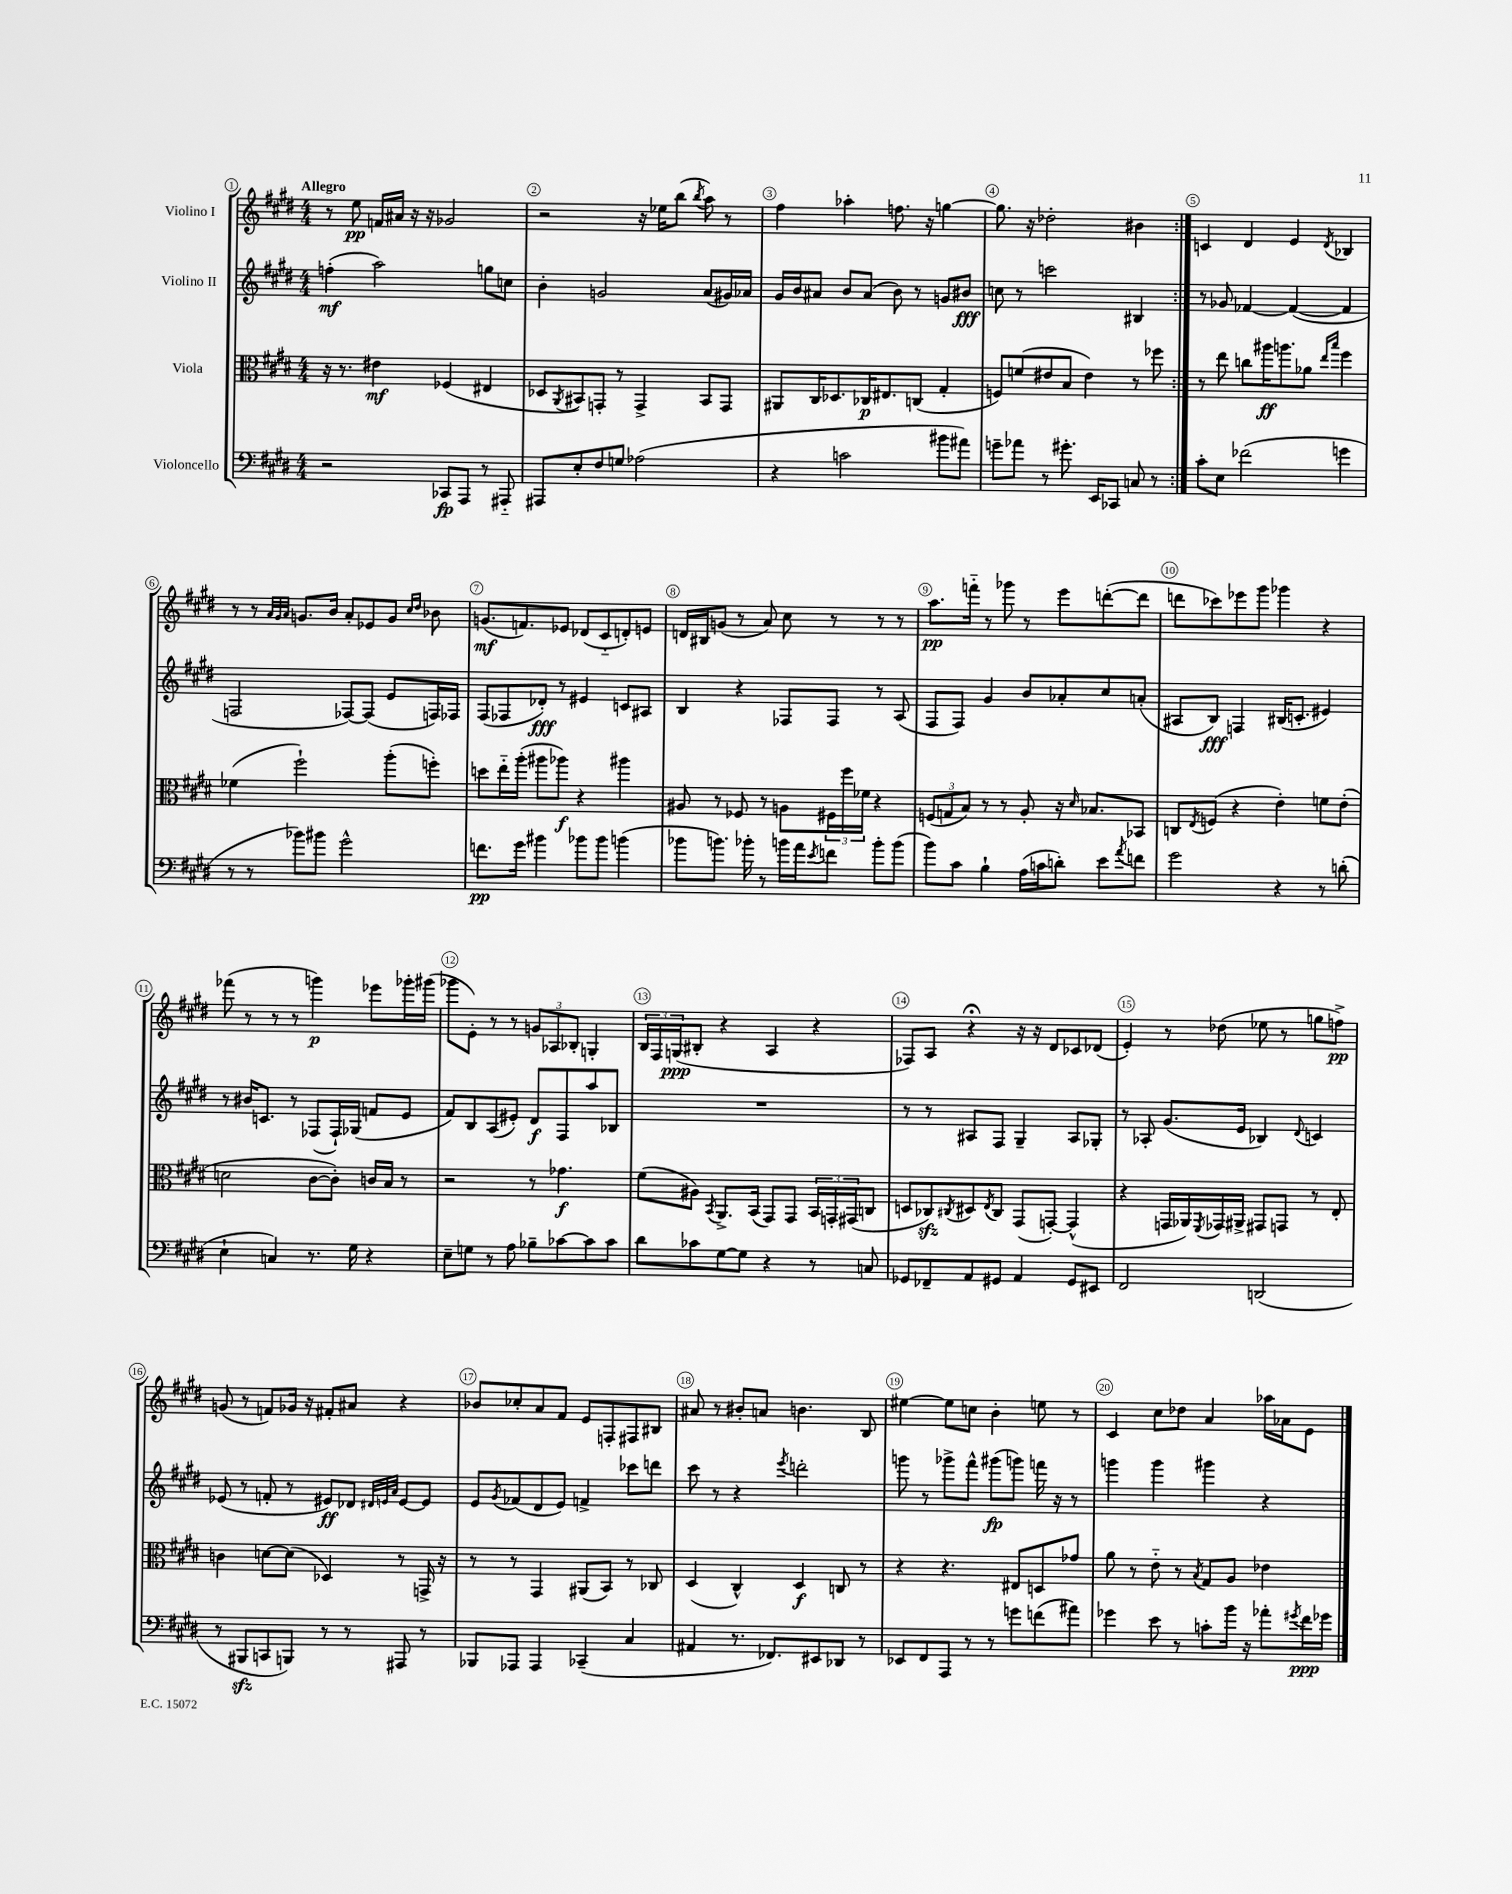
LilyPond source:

<<
\new StaffGroup <<
\new Staff = "s0" \with { instrumentName = "Violino I" } {
    \clef treble \key e \major \numericTimeSignature \time 4/4 \tempo "Allegro"
    \repeat volta 2 { r8 e''8\pp f'16 ais'16 r16 r16 ges'2 |
    r2 r16 ees''16 b''8( \acciaccatura { b''8 } a''8) r8 |
    fis''4 aes''4-. f''8. r16 g''4~ |
    g''8. r16 des''2-. bis'4 | }
    c'4 dis'4 e'4 \acciaccatura { dis'8 } bes4 |
    r8 r8 \grace { a'32 gis'32 a'32 } g'8. b'16 a'8-. ees'8 g'8 \grace { cis''16 dis''16 } bes'8 |
    g'8.\mf( f'8.) ees'8 des'8( cis'8-_ d'8-.) e'8 |
    d'16 bis16 g'8( r8 a'8) cis''8 r8 r8 r8 |
    a''8.\pp f'''16-_ r8 ges'''8 r8 e'''8 d'''8~-.( d'''8 |
    d'''8 ces'''8) ees'''8 gis'''8 ges'''4 r4 |
    fes'''8( r8 r8 r8 g'''4\p) ees'''8 ges'''16-. gis'''16( |
    ges'''8 e'8-.) r8 r8 \tuplet 3/2 { g'8 aes8 bes8-. } g4-. |
    \tuplet 3/2 { b16 fis16 g16\ppp( } bis8-. r4 a4 r4 |
    fes8) a8 r4\fermata r16 r16 dis'8 ces'8 des'8( |
    e'4-.) r8 des''8( ees''8 r8 g''8 f''8->\pp) |
    g'8( r8 f'8) ges'16 r16 fis'8-. ais'8 r4 |
    bes'8 ces''8-. a'8 fis'8 e'8 f8-. fis8 bis8 |
    ais'8 r8 bis'8-. a'8 b'4. b8 |
    eis''4~ eis''8 c''8 b'4-. e''8 r8 |
    cis'4 cis''8 des''8 a'4 aes''16 aes'16 e'8 \bar "|." |
}
\new Staff = "s1" \with { instrumentName = "Violino II" } {
    \clef treble \key e \major \numericTimeSignature \time 4/4
    \repeat volta 2 { f''4-.\mf( a''2) g''8 c''8 |
    b'4-. g'2 a'8( gis'16) aes'16 |
    gis'16 b'16 ais'8 b'8 ais'8( b'8) r8 g'8 bis'8\fff |
    c''8 r8 c'''2 bis4 | }
    r8 ges'8 fes'4~ fes'4~( fes'4 |
    f2 fes8~) fes8( e'8 f16) fes16 |
    fis8( fes8 des'8-.\fff) r8 eis'4 c'8 ais8 |
    b4 r4 fes8 fes8 r8 a8( |
    fis8 fis8) gis'4 b'8 aes'8-. cis''8 a'8-.( |
    ais8 b8\fff) f4 bis16( c'8.-. eis'4) |
    r8 bis'16 c'8. r8 fes8( fes16-!) ges16( f'8 e'8 |
    fis'8) b8 a8( eis'8-.) dis'8\f fis8 a''8 bes8 |
    R1 |
    r8 r8 ais8 fis8 gis4-- ais8 ges8-. |
    r8 aes8-. gis'8.( e'16 bes4) \appoggiatura { dis'8 } c'4 |
    ees'8( r8 f'8-. r8 eis'8\ff) des'8 \grace { dis'32 e'32 a'32 } e'8~ e'8 |
    e'8 \acciaccatura { gis'8 } fes'8( dis'8 e'8) f'4-> ces'''8 d'''8 |
    cis'''8 r8 r4 \acciaccatura { e'''8 } d'''2-. |
    g'''8 r8 ges'''8-> fis'''8-^ gis'''8\fp( g'''8) f'''16 r16 r8 |
    g'''4 g'''4 gis'''4 r4 \bar "|." |
}
\new Staff = "s2" \with { instrumentName = "Viola" } {
    \clef alto \key e \major \numericTimeSignature \time 4/4
    \repeat volta 2 { r16 r8. eis'4\mf fes4( eis4 |
    des8 \acciaccatura { a,8 } bis,8) g,8-. r8 g,4-> bis,8 g,8 |
    ais,8 cis16 des8. ces16\p eis8. c8( gis4-. |
    f8) f'8( eis'8 b8 eis'4) r8 fes''8 | }
    r8 e''8 c''8 ais''16\ff a''8. aes'8 \grace { e''16 b''16 } fis''4 |
    fes'4( fis''2-!) a''8-.( f''8-.) |
    d''8 e''16-_ a''16-.( ais''8 aes''8\f) r4 ais''4 |
    ais8 r8 fes8 r8 a8 \tuplet 3/2 { fis16 fis''16 fes'16 } r4 |
    \tuplet 3/2 { f8( g8 b8) } r8 r8 a8-. r16 \grace { dis'16 } bes8. bes,8 |
    c8 \acciaccatura { e8 } f8( r4 e'4-.) f'8 e'8-.( |
    d'2 cis'8~ cis'8-.) c'16 b16 r8 |
    r2 r8 ges'4.\f |
    fis'8( ais8) \acciaccatura { b,8 } a,8.-> b,16( gis,8) gis,8 \tuplet 3/2 { b,16 g,16-. gis,16( } c8 |
    d8 ces8\sfz) \acciaccatura { cis8 } dis8 \acciaccatura { e8 } cis8 gis,8( g,8~-.) g,4-^( |
    r4 g,16 aes,16) \acciaccatura { fis,8 } ges,16 ais,16-> gis,8 g,8 r8 e8-. |
    c'4 d'8~ d'8( des4) r8 g,16-> r16 |
    r8 r8 gis,4 ais,8( b,8) r8 ces8 |
    dis4( cis4-^) dis4\f c8 r8 |
    r4 r4. eis8 d8 ges'8 |
    a'8 r8 e'8-_ r8 \acciaccatura { b8 } gis8 a8 ees'4 \bar "|." |
}
\new Staff = "s3" \with { instrumentName = "Violoncello" } {
    \clef bass \key e \major \numericTimeSignature \time 4/4
    \repeat volta 2 { r2 ces,8\fp a,,8 r8 ais,,8-_ |
    ais,,8 e8-. fis8 g8 aes2( |
    r4 c'2 bis'8 ais'8) |
    g'8-- aes'8 r8 gis'8.-. e,16 ces,8 c8 r8 | }
    cis'8-. e8 fes'2( g'4 |
    r8 r8 bes'8) bis'8 gis'2-^ |
    f'8.\pp gis'16 bis'4 bes'8 bes'8 b'4( |
    bes'8 b'8.) bes'16-. r8 b'16 a'16 \acciaccatura { e'8 } f'8 b'8-. b'8( |
    b'8) cis'8 b4-! a16( c'16 d'8-.) e'8 \acciaccatura { a'8 } f'8 |
    gis'2 r4 r8 d'8-.( |
    e4-! c4) r8. gis16 r4 |
    e8-- g8 r8 a8 bes8-- ces'8~ ces'8 ces'8 |
    dis'8 ces'8 gis8~ gis8 r4 r8 c8 |
    ges,8 fes,8-- a,8 gis,8 a,4 gis,8 eis,8 |
    fis,2 d,2( |
    r8 bis,,8\sfz c,8 b,,8) r8 r8 ais,,8 r8 |
    bes,,8 aes,,8 aes,,4 ces,4--( cis4 |
    ais,4 r8. fes,8.) eis,8 des,8 r8 |
    ees,8 fis,8 a,,8 r8 r8 g'8 f'8( ais'8) |
    ges'4 e'8 r8 c'8-. b'16 r16 aes'8-. \acciaccatura { gis'8 } fis'16\ppp ges'16 \bar "|." |
}
>>
>>
\layout { \context { \Score \override BarNumber.break-visibility = ##(#f #t #t) barNumberVisibility = #all-bar-numbers-visible \override BarNumber.stencil = #(make-stencil-circler 0.1 0.3 ly:text-interface::print) } }
